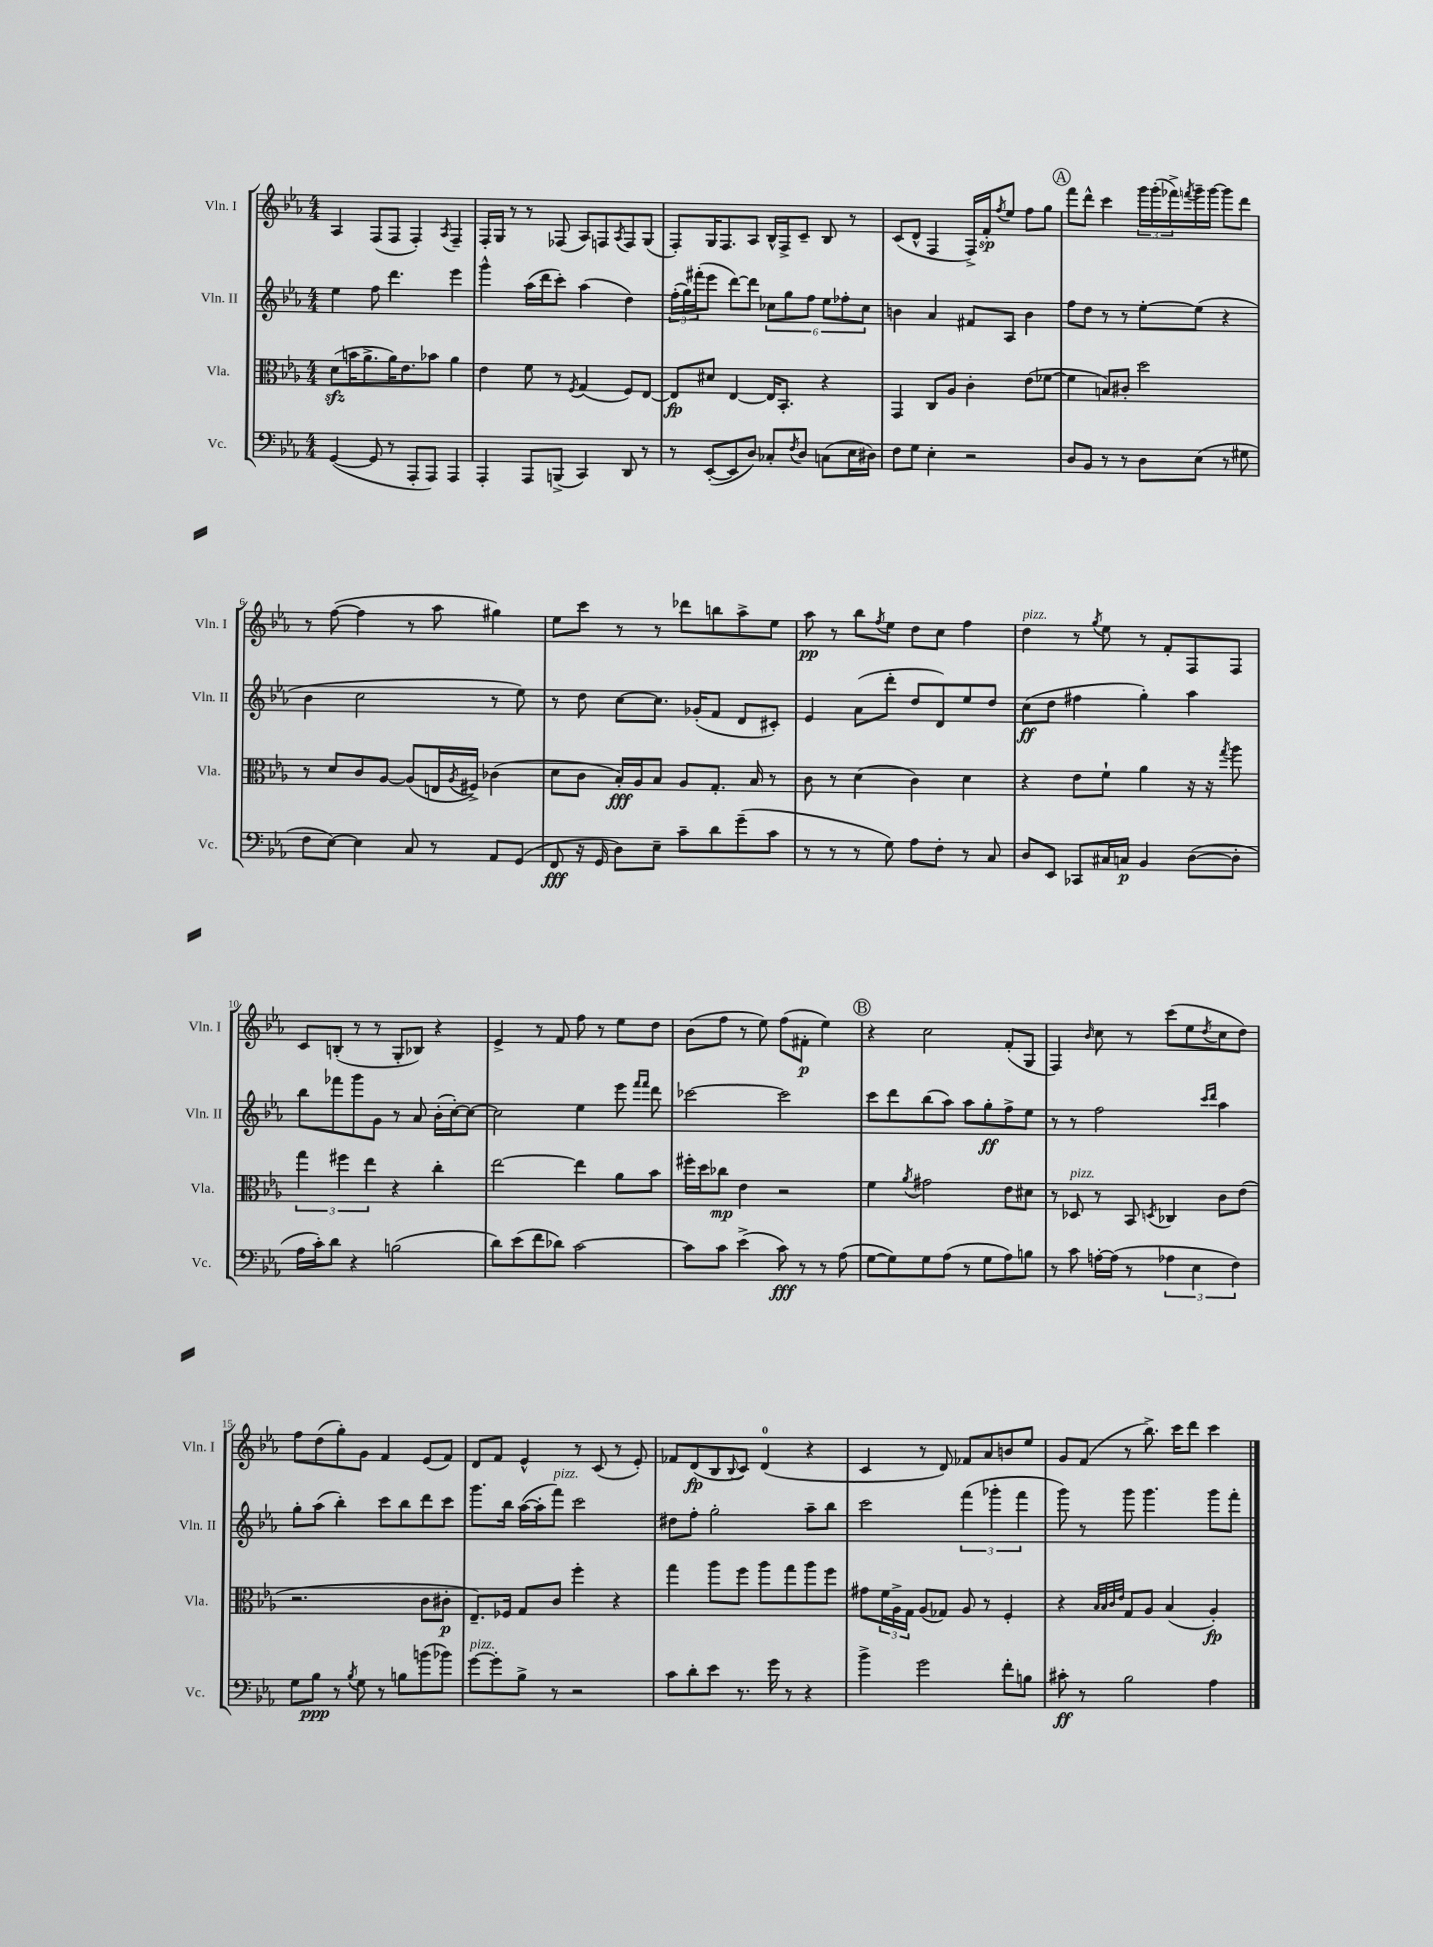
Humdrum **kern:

**kern	**kern	**kern	**kern
*staff4	*staff3	*staff2	*staff1
*clefF4	*clefC3	*clefG2	*clefG2
*k[b-e-a-]	*k[b-e-a-]	*k[b-e-a-]	*k[b-e-a-]
*M4/4	*M4/4	*M4/4	*M4/4
([4GG	(8d	4ee-	4A-
.	16b	.	.
.	8.a-^	.	.
8GG]	.	8ff	(8F
8r	16a-)	4.ddd	8F
.	8.e-	.	.
8AAA-'	.	.	4F')
8AAA-)	8b-	.	.
.	.	.	8qA-
4AAA-	4a-	4eee-	4F~
=	=	=	=
4AAA-'	4e-	4ggg^^	16F'
.	.	.	16G
.	.	.	8r
8AAA-	8f	(16aa-	8r
.	.	16ddd	.
(8BBB^	8r	8ccc')	(8F-
.	8qF	.	.
4CC)	(4G	(4aa-	8A-)
.	.	.	8F
.	.	.	8qA-
8DD	8F)	4dd)	8F
8r	[8E-	.	(8G
=	=	=	=
8r	8E-]	(24ff'	8F')
.	.	24gg)	.
.	.	(24fff#'	.
([8EE-'	8d#	8eee-	16G
.	.	.	8.F
8EE-]	[4E-	[8ddd)	.
8D)	.	8ddd]	8A-
8C-'	16E-]	12cc-	16B-^^
.	8.BB-'	.	16F^
.	.	12gg	.
8qF	.	.	.
8D	.	.	8c~
.	.	12ff	.
(8C	4r	12ee-	8B-
.	.	12ff-'	.
16E-	.	.	8r
.	.	12cc-	.
16D#)	.	.	.
=	=	=	=
8F	4GG	4b	(8c
8G	.	.	8d^^
4E-'	8C	4a-	4F
.	8A-	.	.
2r	4c'	8f#	16F^)
.	.	.	16f'
.	.	.	8qff
.	.	8A-	8ee-
.	(8e-	4b	8ff
.	[8f-	.	8gg
=	=	=	=
8D	4f-]	8ff	8fff
8BB-	.	8dd	8ddd^^
8r	8B)	8r	4ccc
8r	8c#'	8r	.
8D	2dd	[8ee-'	24ggg
.	.	.	(24ggg'
.	.	.	24fff-^)
.	.	.	8qfff
(8E-	.	(8ee-]	16ggg~
.	.	.	[16ggg
8r	.	4r	8ggg]
8G#	.	.	8ddd
=	=	=	=
8F	8r	4b-	8r
[8E-)	8d	.	([8ff
4E-]	8c	2cc	4ff]
.	[8A-	.	.
8C	(8A-]	.	8r
8r	16E	.	8aa-
.	8qA-	.	.
.	16F#^)	.	.
8AA-	(4c-	8r	4gg#)
(8GG	.	8ee-)	.
=	=	=	=
8FF	8d	8r	8ee-
16r	8c	8dd	8ccc
16GG	.	.	.
8D)	16B-')	[8cc	8r
.	16A-	.	.
8E-~	8B-	8.cc]	8r
8c~	8A-	.	8ddd-
.	.	(16g-'	.
8d	8.G'	8f	8bb
(8g~	.	8d	8aa-^
.	16B-	.	.
8c	8r	8c#')	8ee-
=	=	=	=
8r	8c	4e-	8aa-
8r	8r	.	8r
8r	(4d	(8a-	8bb-
.	.	.	8qff
8G)	.	8ddd'	8ee-
8A-	4c)	8dd	8dd
8F'	.	8d)	8cc
8r	4d	8ee-	4ff
8C	.	8dd	.
=	=	=	=
8D	4r	(8cc	4dd
8EE-	.	8dd	.
8CC-	8e-	4ff#	8r
.	.	.	8qgg
16C#	8f`	.	8ee-
16C	.	.	.
4BB-	4a-	4gg')	8r
.	.	.	8f'
([8D	16r	4aa-	8F
.	16r	.	.
.	8qgg	.	.
8D']	8aa-	.	8F
=	=	=	=
16A-	6gg	8bb-	8c
16c')	.	.	.
8d	.	8fff-	(8B'
.	6ff#	.	.
4r	.	8ggg	8r
.	6ee-	.	.
.	.	8g	8r
(2B	4r	8r	8G'
.	.	8a-	8B-)
.	4cc'	(16b-'	4r
.	.	[16cc')	.
.	.	8cc_	.
=	=	=	=
8d)	[2ee-	2cc]	4e-^
(8e-	.	.	.
8f	.	.	8r
8d-)	.	.	8f
[2c	4ee-]	4ee-	8ff
.	.	.	8r
.	8a-	8eee-	8ee-
.	.	16qqfff	.
.	.	16qqfff	.
.	8b-	8ddd	8dd
=	=	=	=
8c]	16ff#'	[2ccc-	(8b-
.	16dd	.	.
8c	8cc-	.	8ff
(4e-^	4e-	.	8r
.	.	.	8ee-)
8c)	2r	2ccc-]	(8ff
8r	.	.	8f#'
8r	.	.	4ee-)
(8A-	.	.	.
=	=	=	=
[8G	4f	8ccc	4r
8G])	.	8ddd	.
.	8qa-	.	.
8G	2g#	(8bb-	2cc
(8A-	.	8aa-)	.
8r	.	8aa-	.
8G	.	8gg'	.
8A-)	8e-	8ff^	(8f'
8B	8d#	8ee-	8G
=	=	=	=
8r	8r	8r	4F)
8c	8D-	8r	.
.	.	.	16qqb-
[16A'	8r	2ff	8cc
(16A]	.	.	.
8r	8BB-	.	8r
.	8qD	.	.
6A-	4C-	.	(8ccc
.	.	.	8ee-
6E-	.	.	.
.	.	16qqccc	.
.	.	16qqddd	8qdd
.	8c	4aa-	8cc
6F)	.	.	.
.	(8e-	.	8dd)
=	=	=	=
8G	2.r	8gg'	8ff
8B-	.	(8aa-	(8dd
8r	.	4bb-')	8gg')
8qB-	.	.	.
8G	.	.	8g
8r	.	8ccc	4f
8B	.	8bb-	.
(8b	8c	8ddd	(8e-
8b-)	8c#'	8ccc	8f)
=	=	=	=
[8g	8.E-~)	8.ggg	8d
8g']	.	.	8f
.	16F-	16bb-	.
8B-^	8G	([16aa-	4e-^^
.	.	16aa-']	.
8r	8c	8fff)	.
2r	4ff'	2ccc	8r
.	.	.	(8c
.	4r	.	8r
.	.	.	8e-')
=	=	=	=
8c	4gg	8dd#	8f-
8d'	.	8ff'	(8d
8e-	8aa-	2gg'	8B-
.	.	.	8qqB-
8.r	8ff	.	8c)
.	8aa-	.	(4d
16g	.	.	.
8r	8gg	.	.
4r	8aa-	8aa-~	4r
.	8ff	8bb-	.
=	=	=	=
4b-^	8g#	2ccc	4c
.	24f	.	.
.	24A-^	.	.
.	24G	.	.
2g	(8A-	.	8r
.	8G-)	.	8d)
.	8A-	(6fff	8f-
.	8r	.	8a-
.	.	6ggg-'	.
8f'	4F'	.	8b
.	.	6fff	.
8B	.	.	8ee-
=	=	=	=
8c#'	4r	8ggg)	8g
8r	.	8r	(8f
.	32qqB-	.	.
.	32qqB-	.	.
.	32qqc	.	.
.	32qqe-	.	.
2B-	8G	8ggg	8r
.	8A-	4.ggg	8.bb-^)
.	(4B-	.	.
.	.	.	16ccc
.	.	.	8ddd
4A-	4A-')	8ggg	4ccc
.	.	8fff'	.
==	==	==	==
*-	*-	*-	*-
